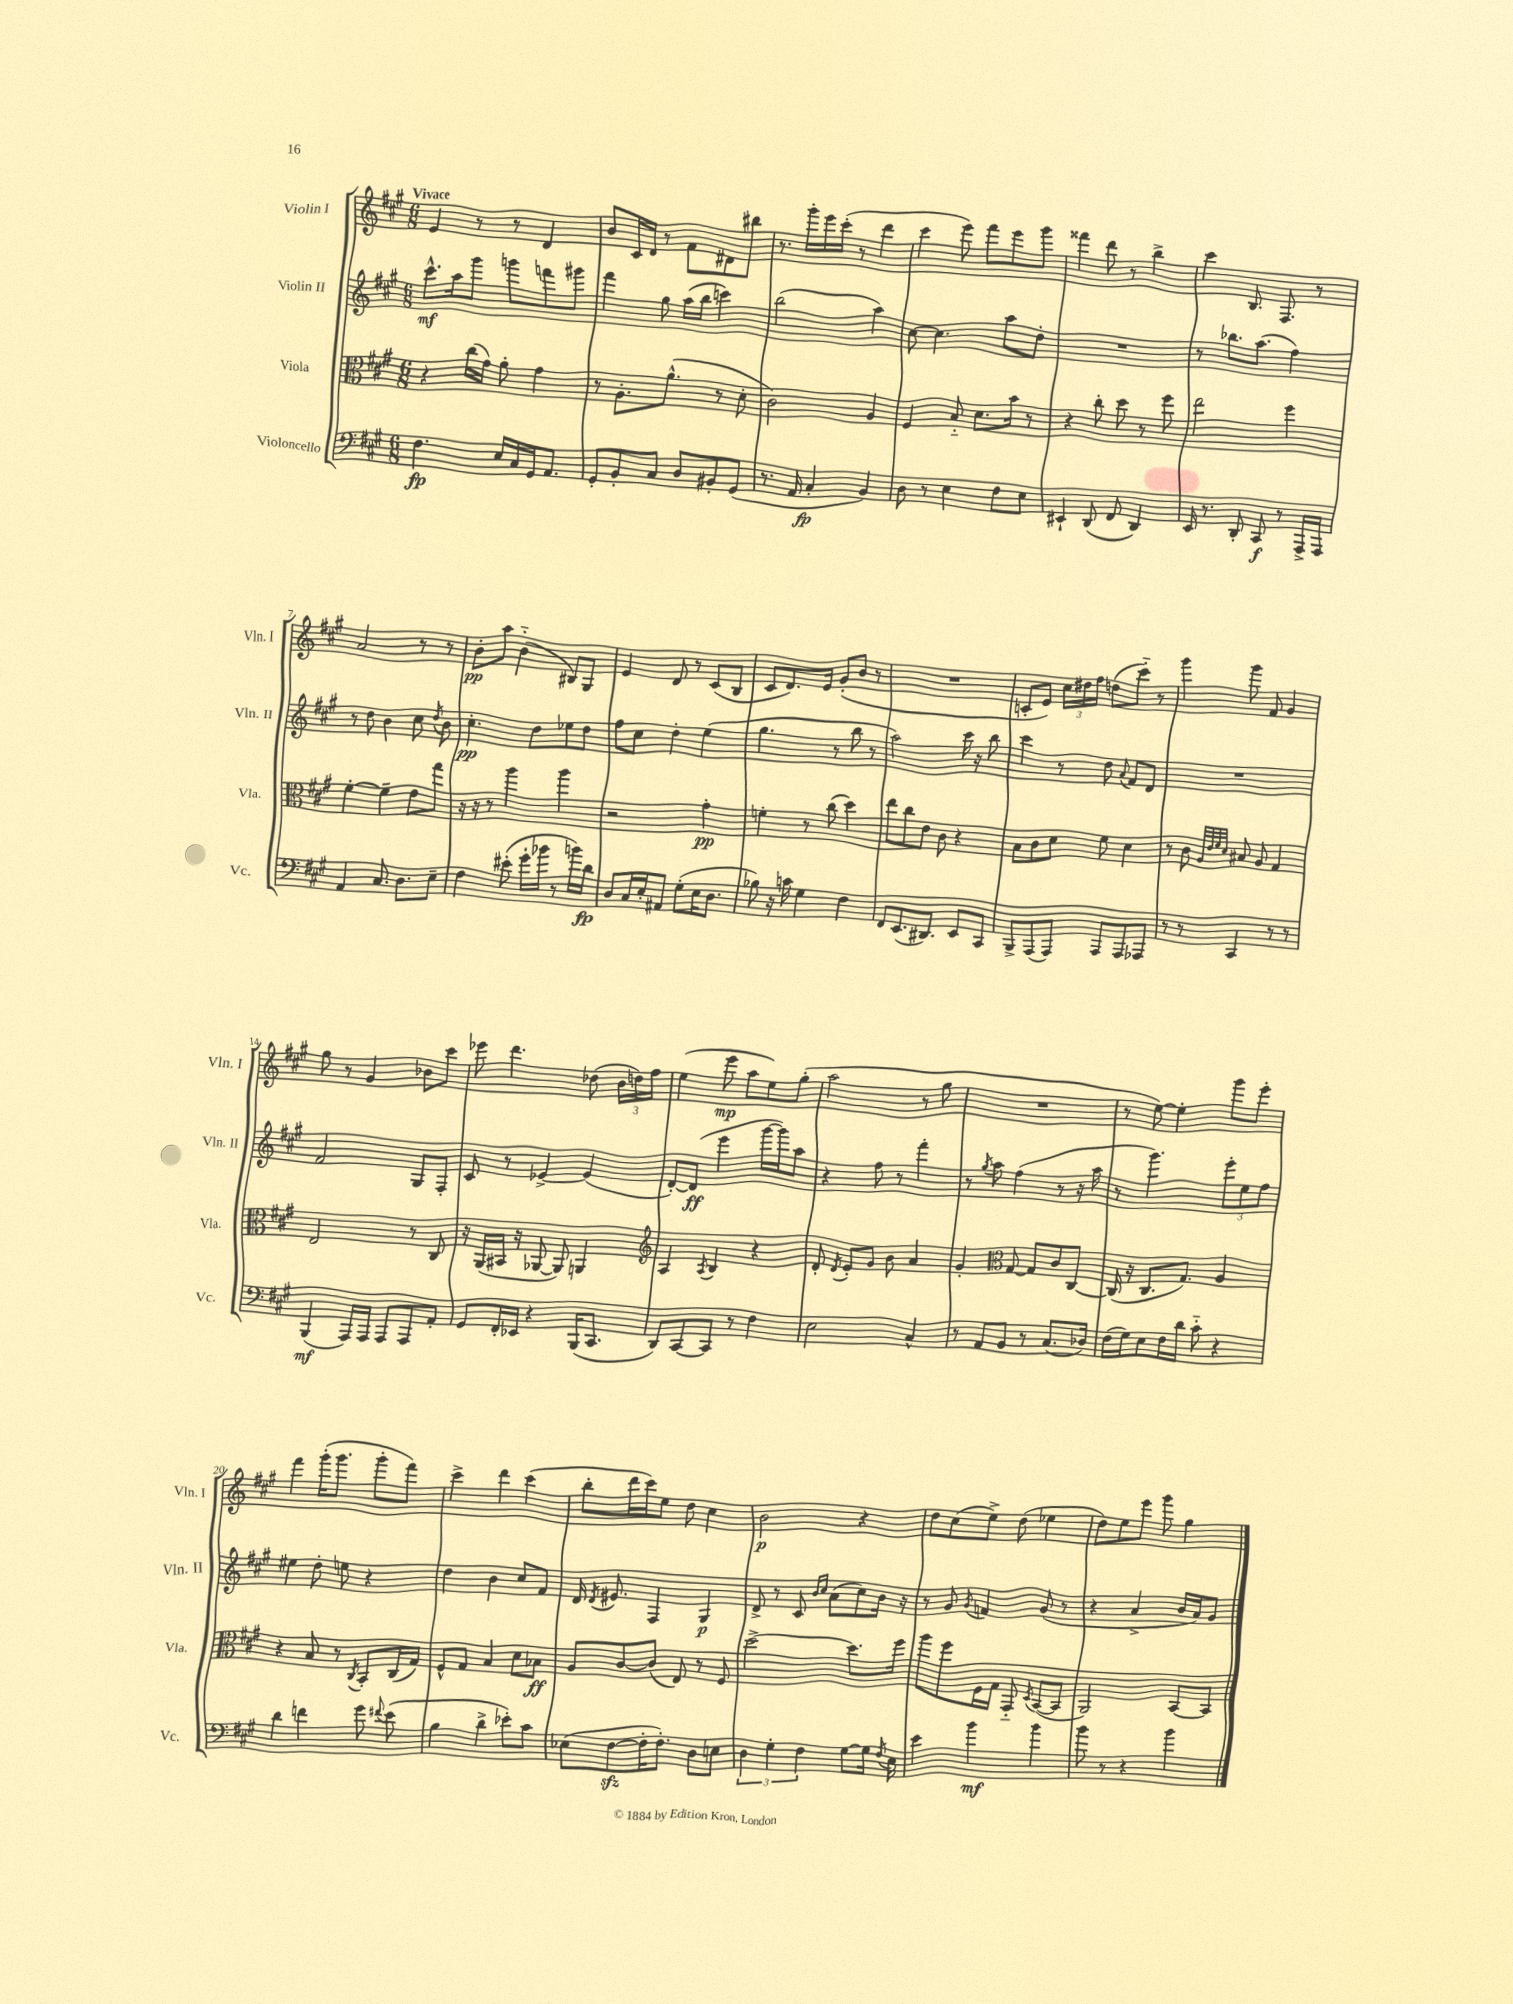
<<
\new StaffGroup <<
\new Staff = "s0" \with { instrumentName = "Violin I" shortInstrumentName = "Vln. I" } {
    \clef treble \key a \major \numericTimeSignature \time 6/8 \tempo "Vivace"
    \autoBeamOff e'4 r8 r8 d'4 |
    b'8[ cis'16 d'16] r8 fis'8[ dis'8 bis''8] |
    r8. gis'''16[-. e'''16 cis'''16]-.( r8 d'''4 |
    cis'''4 e'''8) fis'''8[ e'''8 gis'''8] |
    fisis'''4 d'''8 r8 b''4-> |
    cis'''4 b8. fis8. r8 |
    a'2 r8 r8 |
    b'8[-.\pp a''8] b'4-_( bis8[) gis8] |
    e'4 d'8 r8 cis'8[( b8] |
    cis'8[ d'8.) e'16] gis'8[-.( b'8] r8 |
    R2. |
    c'8[-. e'8]) \tuplet 3/2 { cis''16[ dis''16 fis''16] } d''8[( cis'''8]-_) r8 |
    gis'''4 gis'''8 fis'8 gis'4 |
    gis''8 r8 gis'4 bes'8[ cis'''8] |
    ees'''8 d'''4. des''8( \tuplet 3/2 { b'16[ d''16) fis''16] } |
    e''4( e'''8\mp a''8[ e''8) gis''8]-.( |
    a''2 r8 gis''8 |
    R2. |
    r8 e''8~) e''4-. gis'''8[ e'''8]-. |
    fis'''4 gis'''16[-.( gis'''8.] gis'''8[-. fis'''8]) |
    cis'''4-> d'''4 cis'''4( |
    b''8[-. d'''16 cis'''16) e''8] d''8 cis''4 |
    b'2\p r4 |
    d''8[ cis''8( e''8]->) d''8( ees''4 |
    d''8[) e''8 e'''8] gis'''8 gis''4 \bar "|." |
}
\new Staff = "s1" \with { instrumentName = "Violin II" shortInstrumentName = "Vln. II" } {
    \clef treble \key a \major \numericTimeSignature \time 6/8
    \autoBeamOff cis'''8.[-^\mf a''16 gis'''8] g'''8[ f'''8 gis'''8] |
    fis'''4 gis''8 a''16[( b''16] c'''4) |
    b''2( a''4) |
    cis''8~ cis''4. a''8[ d''8]-. |
    R2. |
    r8 bes''8.[ a''8.]( fis''4) |
    r8 d''8 b'4 cis''8 \acciaccatura { d''8 } b'8 |
    cis''4.-.\pp d''8[ ees''8 d''8] |
    fis''8[ cis''8] d''4-. e''4( |
    gis''4. r8 b''8 r8 |
    a''2) cis'''16 r16 b''8 |
    cis'''4 r8 d''8 \appoggiatura { a'8 } fis'8[ d'8] |
    R2. |
    fis'2 gis8[ fis8]-. |
    cis'8 r8 ees'4~-> ees'4( |
    d'8[~-.) d'8]\ff( e'''4 gis'''16[~ gis'''16) a''8] |
    r4 fis''8 r8 fis'''4-. |
    r8 \acciaccatura { gis''8 } a''8 fis''4( r8 r16 a''16 |
    r8 gis'''4.) \tuplet 3/2 { e'''8[-. e''8 fis''8] } |
    eis''4 d''8-. e''8 r4 |
    d''4 b'4 cis''8[ fis'8] |
    d'16 \acciaccatura { d'8 } eis'8. fis4 gis4\p |
    d'8-> r8 cis'8 \grace { b'16[ cis''16] } a'8[( cis''8) b'16] r16 |
    r8 gis'8 \acciaccatura { gis'8 } f'4 gis'8( r8 |
    r4 a'4-> b'16[ a'16) gis'8] \bar "|." |
}
\new Staff = "s2" \with { instrumentName = "Viola" shortInstrumentName = "Vla." } {
    \clef alto \key a \major \numericTimeSignature \time 6/8
    \autoBeamOff r4 cis''16[( gis'16]) a'8-. gis'4 |
    r8 a8.[-. a'8.]-^( r8 d'8-. |
    cis'2) a4 |
    fis4 b8-_ d'8.[ b'16] r8 |
    r4 cis''8-. d''8 r8 fis''8 |
    e''2 fis''4 |
    fis'4~-. fis'4-- e'8[ gis''8] |
    r16 r16 r8 a''4 a''4 |
    r2 gis'4-.\pp |
    f'4-. r8 cis''8( d''4) |
    e''8[ cis''8 e'8] cis'8 r4 |
    b8[ cis'8 d'8] fis'8 d'4 |
    r8 cis'8 \grace { a32[ e'32 fis'32 d'32] } bis8 a8 gis4 |
    e2 r8 cis8 |
    r16 a,16[( bis,16] r16 aes,8~ aes,8) a,4 |
    \clef treble a4 \acciaccatura { a8 } b4 r4 |
    d'8-. \acciaccatura { d'8 } e'8[-. gis'8] b'8 a'4 |
    gis'4-. \clef alto gis8~ gis8[ cis'8 cis8]~ |
    cis16( r16 cis8.[ gis8.]) a4 |
    r4 b8 r8 \acciaccatura { cis8 } b,8[-. cis16( gis16]) |
    fis8[-^ gis8] b4 d'8[ bes8]\ff |
    a8[ cis'8~ cis'8]( e8) r8 fis8 |
    d''2~-> d''8.[ fis''16] |
    a''8[ fis''8 fis16 gis16] gis,8-_ \acciaccatura { d8 } b,8[~( b,8] |
    a,2) b,8[~ b,8] \bar "|." |
}
\new Staff = "s3" \with { instrumentName = "Violoncello" shortInstrumentName = "Vc." } {
    \clef bass \key a \major \numericTimeSignature \time 6/8
    \autoBeamOff fis4.\fp e16[ cis16 gis,16 a,8.] |
    gis,8[-. b,8-. cis8] d8[ bis,8-. gis,8]( |
    r8. a,16 cis4-.\fp b,4) |
    d8 r8 e4 fis8[ e8] |
    eis,4-! d,8( fis,8 d,4) |
    e,16 r8. d,8-. cis,8\f r8 a,,16[-> a,,16] |
    a,4 cis8. d8.[ e8]-- |
    fis4 eis'8-.( gis'16[-. bes'16] r8 b'16[) d'16]\fp |
    d8[ cis16 e16-. ais,8] gis8[-.( e16 d8.] |
    bes8) r16 c'16 gis4 fis4 |
    fis,8[ e,8.( dis,8.]) e,8[ cis,8] |
    b,,8[-> a,,8( a,,8]) a,,8[ a,,8 aes,,8] |
    r8 r8 cis,4 r8 r8 |
    b,,4\mf( a,,16[) a,,16] a,,8[ a,,8 a,8]-. |
    gis,8[ fis,16-. ees,16] r4 b,,16[( cis,8.] |
    d,8[) cis,8~ cis,8] r8 fis4 |
    e2 cis4-^ |
    r8 a,8[ b,8] r8 cis8.[( des16]) |
    fis16[( gis16) e8 fis16 d'16] cis'8-_ r4 |
    d'4 f'4 gis'8 \appoggiatura { fis'8 } e'8( |
    b4 d'4-> ees'8[-.) cis'8] |
    ees8[( fis8~\sfz fis16-. fis8.]-.) d8[ e8] |
    \tuplet 3/2 { d4 gis4-. fis4 } gis8[~ gis16] \acciaccatura { fis8 } e16 |
    e'4 b'4\mf b'4 |
    b'8 r8 r4 b'4 \bar "|." |
}
>>
>>
